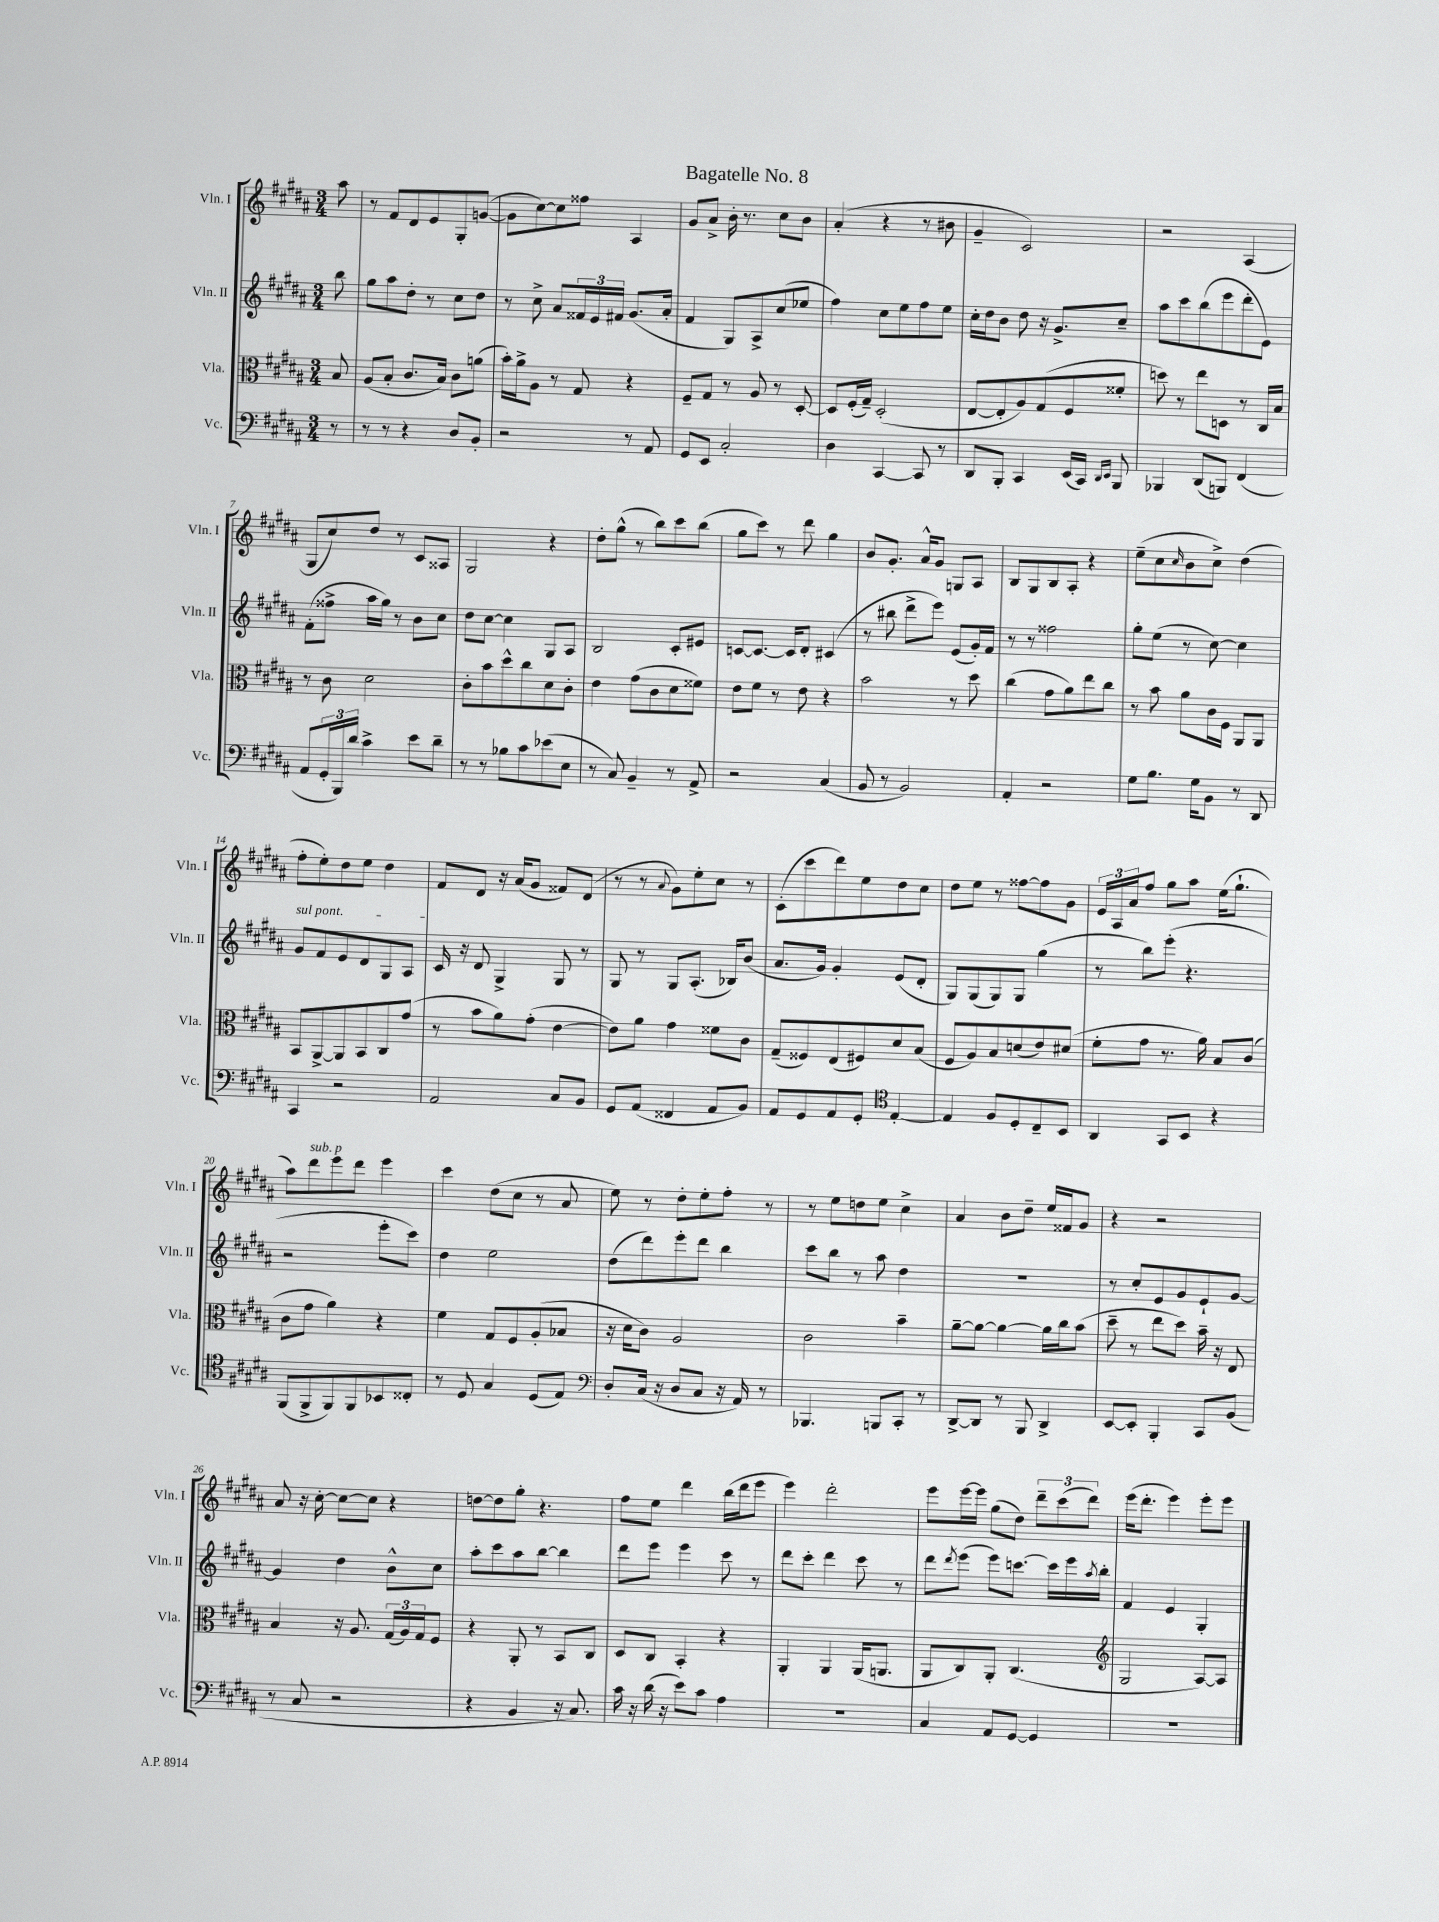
\header { title = "Bagatelle No. 8" }
<<
\new StaffGroup <<
\new Staff = "s0" \with { instrumentName = "Vln. I" shortInstrumentName = "Vln. I" } {
    \clef treble \key b \major \numericTimeSignature \time 3/4 \partial 8
    ais''8 |
    r8 fis'8 dis'8 e'8 gis8-. g'8~( |
    g'8 cis''8~) cis''8 fisis''8 ais4 |
    gis'8 ais'8-> b'16-. r8. cis''8 b'8 |
    ais'4-.( r4 r8 bis'8 |
    gis'4-- cis'2) |
    r2 ais4( |
    gis8 cis''8) dis''8 r8 cis'8 aisis8 |
    gis2 r4 |
    dis''8-. gis''8-^( r8 b''8) cis'''8 b''8( |
    gis''8 cis'''8) r8 dis'''8 gis''4 |
    b'8 gis'8.-. ais'16-^ gis'8 g8 ais8 |
    b8 gis8 b8 ais8-. r4 |
    e''8--( cis''8 \grace { cis''16 } b'8 cis''8->) dis''4( |
    fis''8-. e''8-.) dis''8 e''8 dis''4 |
    fis'8 dis'8 r16 ais'16( gis'8 fisis'8) dis'8( |
    r8 r8 \appoggiatura { ais'8 } gis'8) e''8-. cis''8 r8 |
    cis'8-.( cis'''8 dis'''8) e''8 dis''8 cis''8 |
    dis''8 e''8 r8 fisis''8~ fisis''8 gis'8 |
    \tuplet 3/2 { e'16 ais16 ais'16 } fis''8 gis''8 ais''8 e''16( gis''8.-! |
    ais''8) dis'''8^\markup { \italic "sub. p" } e'''8 dis'''8 e'''4 |
    cis'''4 dis''8( cis''8 r8 ais'8 |
    e''8) r8 dis''8-. e''8-. fis''8-. r8 |
    r8 e''8 d''8 e''8 cis''4-> |
    ais'4 b'8 dis''8-- e''16 fisis'16 gis'8 |
    r4 r2 |
    ais'8 r16 cis''16~-. cis''8~ cis''8 r4 |
    d''8~ d''8 gis''8-. r4. |
    fis''8 e''8 dis'''4 b''16( dis'''16 e'''8 |
    e'''4) dis'''2-. |
    e'''8 e'''16~ e'''16 gis''8( dis''8) \tuplet 3/2 { dis'''8-- cis'''8( dis'''8) } |
    e'''16( dis'''8.-. e'''4) e'''8-. e'''8 \bar "|." |
}
\new Staff = "s1" \with { instrumentName = "Vln. II" shortInstrumentName = "Vln. II" } {
    \clef treble \key b \major \numericTimeSignature \time 3/4 \partial 8
    b''8 |
    gis''8 ais''8 dis''8-. r8 cis''8 dis''8 |
    r8 cis''8-> ais'8 \tuplet 3/2 { fisis'16 e'16 fis'16 } gis'8.( ais'16-. |
    fis'4 gis8) ais8-> cis''8( ees''8 |
    fis''4) cis''8 e''8 fis''8 e''8 |
    cis''16-. dis''16 b'8 dis''8 r16 gis'8.-> cis''8-- |
    ais''8 cis'''8 b''8( e'''8 dis'''8-. e'8) |
    fis'8-.( fisis''8-> ais''16 gis''16) r8 b'8 cis''8 |
    dis''8 cis''8~ cis''4 gis8 ais8 |
    b2 cis'8-. eis'8 |
    c'8~ c'8.~ c'16 dis'8-. cis'4( |
    r8 bis''8 dis'''8-> e'''8) e'8( gis'16-.) fis'16 |
    r8 r8 fisis''2 |
    gis''8-. e''8( r8 cis''8~) cis''4 |
    \once \override TextSpanner.bound-details.left.text = \markup { \italic "sul pont." } gis'8\startTextSpan fis'8 e'8 dis'8 gis8 ais8 |
    cis'16\stopTextSpan r16 dis'8 gis4-> gis8 r8 |
    gis8 r8 gis8 ais8.-.( bes16) b'8( |
    ais'8. gis'16) gis'4-. e'8( dis'8-. |
    gis8) gis8( gis8) gis8 gis''4( |
    r8 b''8) e'''8-.( r4. |
    r2 e'''8-. cis'''8) |
    dis''4 e''2 |
    dis''8( dis'''8) e'''8-. dis'''8 b''4 |
    cis'''8 b''8 r8 ais''8 dis''4 |
    R2. |
    r8 cis''8-. e'8 gis'8 e'8-! gis'8~ |
    gis'4 dis''4 b'8-^ cis''8 |
    ais''8-. cis'''8 ais''8 b''8~ b''4 |
    dis'''8 e'''8 e'''4 cis'''8 r8 |
    dis'''8 cis'''8-. dis'''4 cis'''8 r8 |
    dis'''8 \acciaccatura { dis'''8 } e'''8( e'''8) c'''8.~ c'''16 e'''16 \acciaccatura { ais''8 } b''16-. |
    fis'4 e'4 gis4-. \bar "|." |
}
\new Staff = "s2" \with { instrumentName = "Vla." shortInstrumentName = "Vla." } {
    \clef alto \key b \major \numericTimeSignature \time 3/4 \partial 8
    b8 |
    ais8( b8-. cis'8. b16) cis'8 a'8( |
    b'16-.) ais'16-> ais8 r8 gis8 r4 |
    fis8-- gis8 r8 ais8 r8 dis8~-. |
    dis8 fis16-.( gis16--) dis2-.( |
    e8~ e8-. ais8) gis8( fis8 fisis'8-. |
    d''8) r8 e''8 d8 r8 cis16 b16 |
    r8 cis'8 dis'2 |
    cis'8-. b'8 dis''8-^ cis''8 dis'8 cis'8-. |
    e'4 gis'8( cis'8 dis'8 fisis'8) |
    e'8 fis'8 r8 e'8 r4 |
    b'2 r8 dis''8 |
    cis''4( gis'8 ais'8) e''8 cis''8 |
    r8 b'8 ais'8 cis'16 fis16 ais,8 ais,8 |
    b,8 ais,8~-> ais,8 b,8 cis8 gis'8( |
    r8 b'8 ais'8) gis'8-.( e'4~ |
    e'8) ais'8 gis'4 fisis'8 cis'8 |
    gis8--( fisis8) e8( fis8) dis'8 b8( |
    fis8 ais8) b8 d'8( e'8) dis'8( |
    fis'8-. gis'8 r8. ais'16) b8 cis'8( |
    cis'8 gis'8 ais'4) r4 |
    fis'4 gis8 fis8 ais8-.( bes8 |
    r16 dis'16 cis'8) ais2 |
    cis'2 b'4-- |
    ais'8~-- ais'8~ ais'4~ ais'16 cis''16 b'8( |
    dis''8-- r8 e''8 dis''8) b'16-- r16 e8 |
    b4 r16 ais8. \tuplet 3/2 { gis16( ais16) gis16 } fis8 |
    r4 ais,8-. r8 b,8 cis8 |
    dis8 cis8 b,4-. r4 |
    ais,4-. ais,4 ais,16( a,8. |
    ais,8 cis8) ais,8-. cis4.( |
    \clef treble gis2 ais8~) ais8 \bar "|." |
}
\new Staff = "s3" \with { instrumentName = "Vc." shortInstrumentName = "Vc." } {
    \clef bass \key b \major \numericTimeSignature \time 3/4 \partial 8
    r8 |
    r8 r8 r4 dis8 b,8-. |
    r2 r8 ais,8 |
    gis,8 e,8 cis2-. |
    dis4 cis,4~ cis,8 r8 |
    dis,8 b,,8-. cis,4 e,16( cis,16) \grace { dis,16 e,16 } b,,8 |
    bes,,4 dis,8( b,,8) fis,4( |
    ais,8 \tuplet 3/2 { gis,16-. b,,16) dis'16 } cis'4-> e'8 dis'8-- |
    r8 r8 bes8 cis'8 ees'8( e8 |
    r8 cis8) b,4-- r8 ais,8-> |
    r2 cis4( |
    b,8 r8 b,2) |
    ais,4-. r2 |
    gis8 b8. gis16 b,8 r8 dis,8 |
    cis,4 r2 |
    ais,2 cis8 b,8 |
    gis,8 ais,8( fisis,4 ais,8 b,8) |
    ais,8 gis,8 ais,8 gis,8-. \clef tenor e4~-. |
    e4 fis8 dis8-. cis8-- b,8 |
    ais,4 gis,8 b,8 r4 |
    fis,8( fis,8-> fis,8) fis,8 bes,8 cisis8-. |
    r8 dis8 gis4 dis8( e8) |
    \clef bass dis8-. cis16( r16 dis8 cis8 r16 ais,16) r8 |
    bes,,4. b,,8 cis,8-. r8 |
    dis,8~-> dis,8 r8 b,,8 dis,4-> |
    e,8~ e,8-. b,,4-. cis,8 b,8( |
    r8 cis8 r2 |
    r4 b,4 r16 cis8.) |
    cis'16 r16 dis'16( r16 e'8) cis'8 ais4 |
    R2. |
    cis4 ais,8 gis,8~ gis,4 |
    R2. \bar "|." |
}
>>
>>
